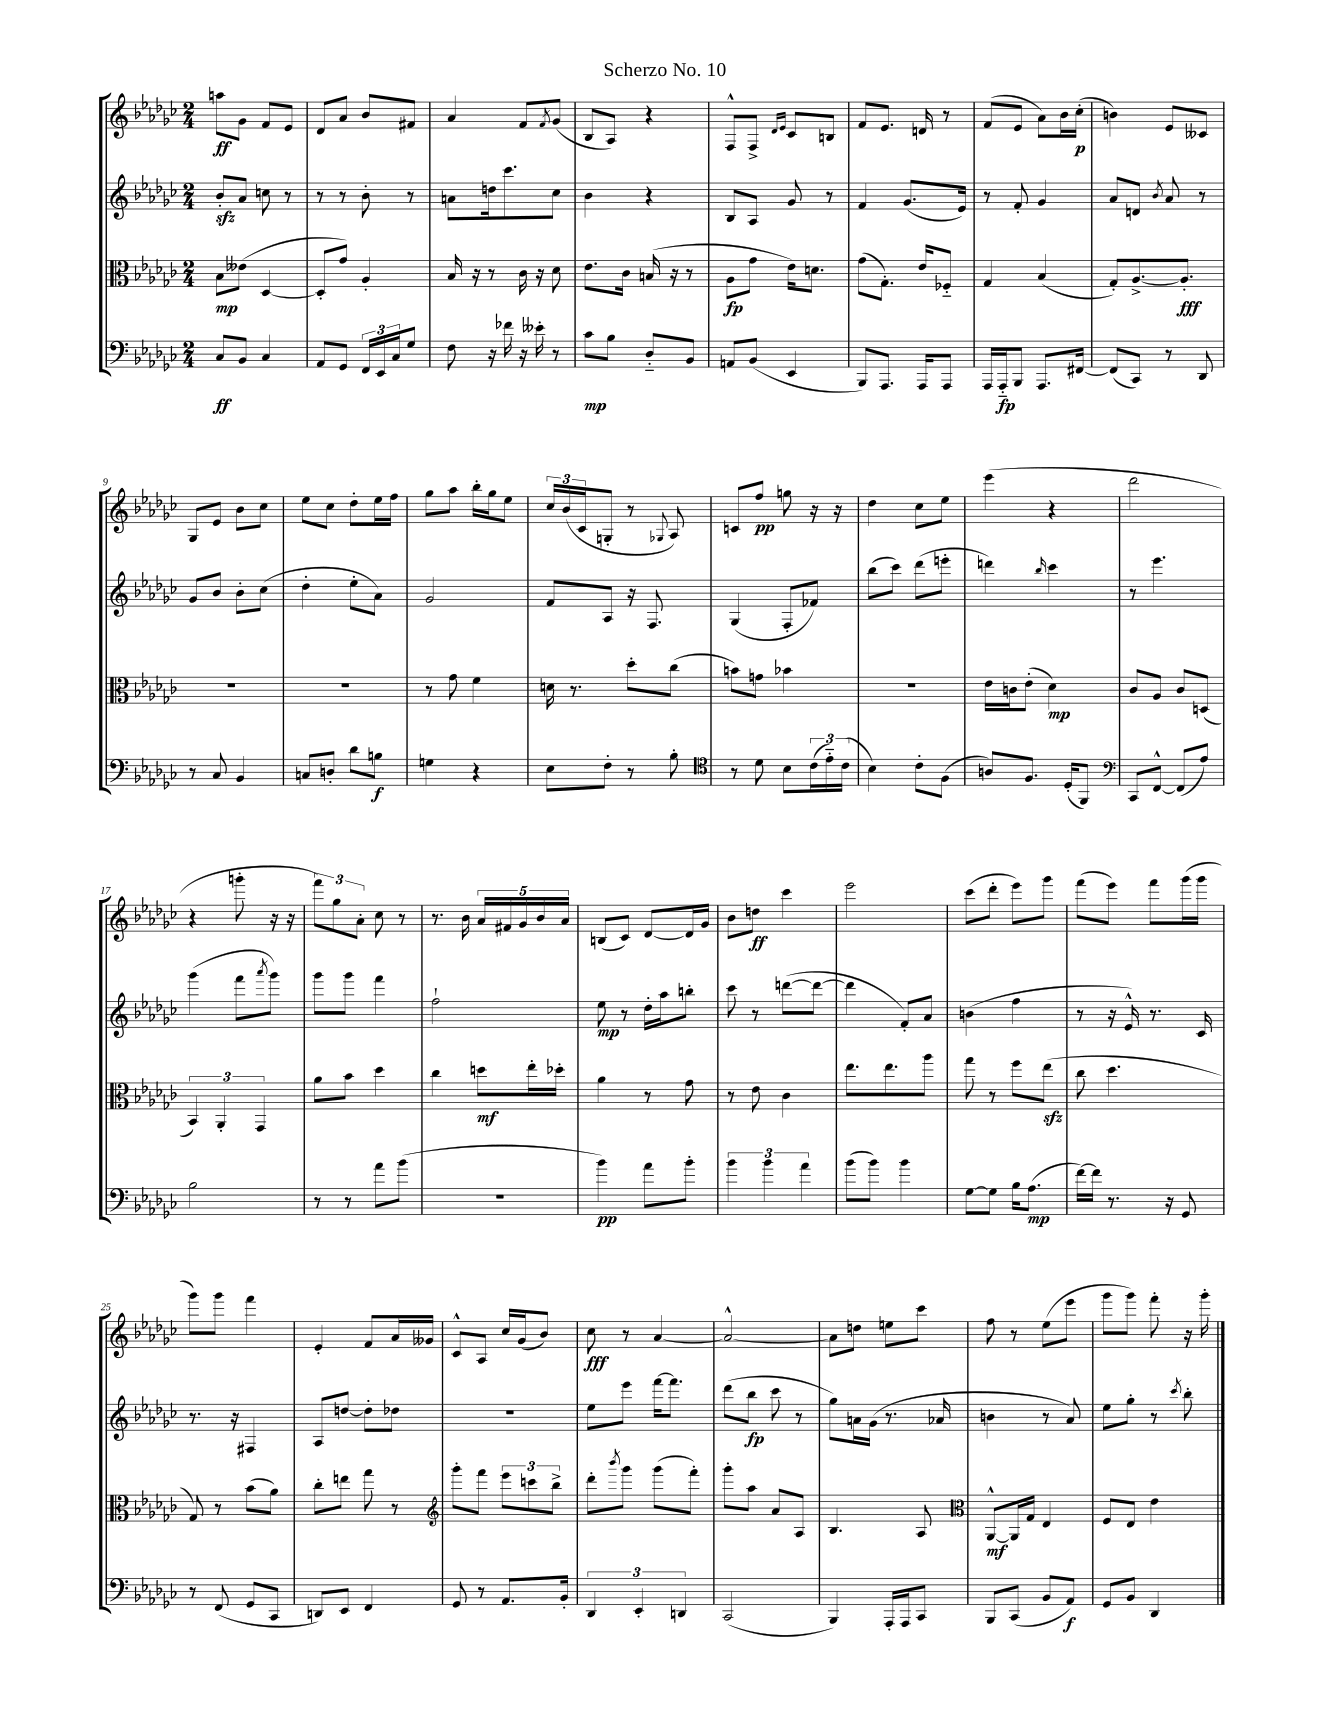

**kern	**kern	**kern	**kern
*staff4	*staff3	*staff2	*staff1
*clefF4	*clefC3	*clefG2	*clefG2
*k[b-e-a-d-g-c-]	*k[b-e-a-d-g-c-]	*k[b-e-a-d-g-c-]	*k[b-e-a-d-g-c-]
*M2/4	*M2/4	*M2/4	*M2/4
8C-	8B-	8b-'	8aa
8BB-	(8e--	8a-	8g-
4C-	[4D-	8cc	8f
.	.	8r	8e-
=	=	=	=
8AA-	8D-']	8r	8d-
8GG-	8g-)	8r	8a-
24FF	4A-'	8b-'	8b-
24EE-	.	.	.
24C-	.	.	.
8G-	.	8r	8f#
=	=	=	=
8F	16B-	8a	4a-
.	16r	.	.
16r	8r	16dd	.
16f-	.	8.ccc-	.
16r	16c-	.	8f
16e--'	16r	.	.
.	.	.	8qf
8r	8d-	8cc-	(8g-
=	=	=	=
8c-	8.e-	4b-	8B-
8B-	.	.	8A-)
.	16c-	.	.
8D-'~	(16B	4r	4r
.	16r	.	.
8BB-	8r	.	.
=	=	=	=
8AA	8A-	8B-	8F^^
(8BB-	8g-	8A-	8F^
.	.	.	16qqd-
.	.	.	16qqe-
4EE-	16e-)	8g-	8c-
.	8.d	.	.
.	.	8r	8B
=	=	=	=
8BBB-)	(8g-	4f	8f
8.AAA-	8.G-')	.	8.e-
.	.	(8.g-	.
16AAA-	16e-	.	16d
8AAA-	8F-'~	.	8r
.	.	16e-)	.
=	=	=	=
16AAA-	4G-	8r	(8f
16AAA-'~	.	.	.
8BBB-	.	8f'	8e-
8.AAA-	(4B-	4g-	8a-)
.	.	.	16b-
[16FF#	.	.	(16cc-'
=	=	=	=
(8FF#]	8G-')	8a-	4b)
8CC-)	[8.A-^	8d	.
.	.	8qb-	.
8r	.	8a-	8e-
.	8.A-']	.	.
8DD-	.	8r	8c--
=	=	=	=
8r	2r	8g-	8G-
8C-	.	8b-	8e-
4BB-	.	8b-'	8b-
.	.	(8cc-	8cc-
=	=	=	=
8C	2r	4dd-'	8ee-
8D'	.	.	8cc-
8d-	.	8ee-'	8dd-'
8B	.	8a-)	16ee-
.	.	.	16ff
=	=	=	=
4G	8r	2g-	8gg-
.	8g-	.	8aa-
4r	4f	.	16bb-'
.	.	.	16gg-
.	.	.	8ee-
=	=	=	=
8E-	16d	8f	24cc-
.	.	.	(24b-
.	8.r	.	.
.	.	.	24c-
8F'	.	8A-	8G'
8r	8dd-'	16r	8r
.	.	8.F	.
.	.	.	8qqG-
8B-'	(8cc-	.	8A-)
=	=	=	=
*clefC4	*	*	*
8r	8b)	(4G-	8c
8d-	8g	.	8ff
8B-	4b-	8F'	8gg
(24c-	.	8f-)	16r
24e-'~)	.	.	.
.	.	.	16r
(24c-	.	.	.
=	=	=	=
4B-)	2r	(8bb-	4dd-
.	.	8ccc-)	.
8c-'	.	(8ddd-	8cc-
(8F	.	8eee'	8ee-
=	=	=	=
8A)	16e-	4ddd)	(4eee-
.	16c	.	.
8.F	(8e-'	.	.
.	.	16qqbb-	.
.	4d-)	4ccc-	4r
(16D-'	.	.	.
8FF)	.	.	.
=	=	=	=
*clefF4	*	*	*
8CC-	8c-	8r	2ddd-
[8FF^^	8A-	4.eee-	.
(8FF]	8c-	.	.
8A-)	(8D	.	.
=	=	=	=
2B-	6BB-)	(4ggg-	4r
.	6AA-'	.	.
.	.	8fff	8ggg'
.	6GG-	.	.
.	.	8qaaa-	.
.	.	8ggg-)	16r
.	.	.	16r
=	=	=	=
8r	8a-	8ggg-	12fff)
.	.	.	12gg-
8r	8b-	8ggg-	.
.	.	.	12a-'
8a-	4dd-	4fff	8cc-
(8b-	.	.	8r
=	=	=	=
2r	4cc-	2ff`	8.r
.	.	.	16b-
.	8dd	.	20a-
.	.	.	20f#
.	.	.	20g-
.	16ee-'	.	.
.	.	.	20b-
.	16dd-'	.	.
.	.	.	20a-
=	=	=	=
4b-)	4a-	8ee-	(8B
.	.	8r	8c-)
8a-	8r	16dd-'	[8d-
.	.	16aa-	.
8b-'	8g-	8bb'	16d-]
.	.	.	16g-
=	=	=	=
6b-	8r	8ccc-	8b-
.	8e-	8r	8dd
6b-	.	.	.
.	4c-	([8ddd	4ccc-
6a-	.	.	.
.	.	8ddd_	.
=	=	=	=
(8b-	8.ee-	4ddd]	2eee-
8b-)	.	.	.
.	8.ee-	.	.
4b-	.	8f')	.
.	8aa-	8a-	.
=	=	=	=
[8G-	8gg-	(4b	(8ccc-
8G-]	8r	.	8ddd-'
16B-	8ff	4ff	8eee-)
(8.A-	.	.	.
.	(8ee-	.	8ggg-
=	=	=	=
[16f)	8cc-	8r	(8fff
16f]	.	.	.
8.r	4.dd-	16r	8eee-)
.	.	16e-^^)	.
.	.	8.r	8fff
16r	.	.	.
8GG-	.	.	(16ggg-
.	.	16c-	16ggg-
=	=	=	=
8r	8G-)	8.r	8ggg-)
(8FF	8r	.	8ggg-
.	.	16r	.
8GG-	(8b-	4F#	4fff
8CC-	8a-)	.	.
=	=	=	=
8DD)	8cc-'	8A-	4e-'
8EE-	8ee	[8dd	.
4FF	8gg-	8dd']	8f
.	8r	8dd-	16a-
.	.	.	16g--
=	=	=	=
*	*clefG2	*	*
8GG-	8ggg-'	2r	8c-^^
8r	8fff	.	8A-
8.AA-	12eee-	.	16cc-
.	.	.	(16g-
.	12ccc	.	.
.	.	.	8b-)
.	12bb-^	.	.
16BB-'	.	.	.
=	=	=	=
6DD-	8ddd-'	8ee-	8cc-
.	8qbbb-	.	.
.	8ggg-	8eee-	8r
6EE-'	.	.	.
.	(8ggg-	[16fff	[4a-
.	.	8.fff]	.
6DD	.	.	.
.	8fff')	.	.
=	=	=	=
(2CC-	8ggg-'	(8ddd-	2a-^^_
.	8aa-	8bb-	.
.	8a-	8ccc-	.
.	8A-	8r	.
=	=	=	=
4BBB-)	4.B-	8gg-)	8a-]
.	.	16a	8dd
.	.	(16g-	.
16AAA-'	.	8.r	8ee
16AAA-	.	.	.
8CC-	8A-	.	8ccc-
.	.	16a-	.
=	=	=	=
*	*clefC3	*	*
8BBB-	[8AA-^^	4b	8ff
(8CC-	16AA-]	.	8r
.	16G-	.	.
8BB-	4E-	8r	(8ee-
8AA-)	.	8a-)	8eee-
=	=	=	=
8GG-	8F	8ee-	8ggg-
8BB-	8E-	8gg-'	8ggg-)
4DD-	4e-	8r	8fff'
.	.	8qccc-	.
.	.	8bb-'	16r
.	.	.	16ggg-'
==	==	==	==
*-	*-	*-	*-
